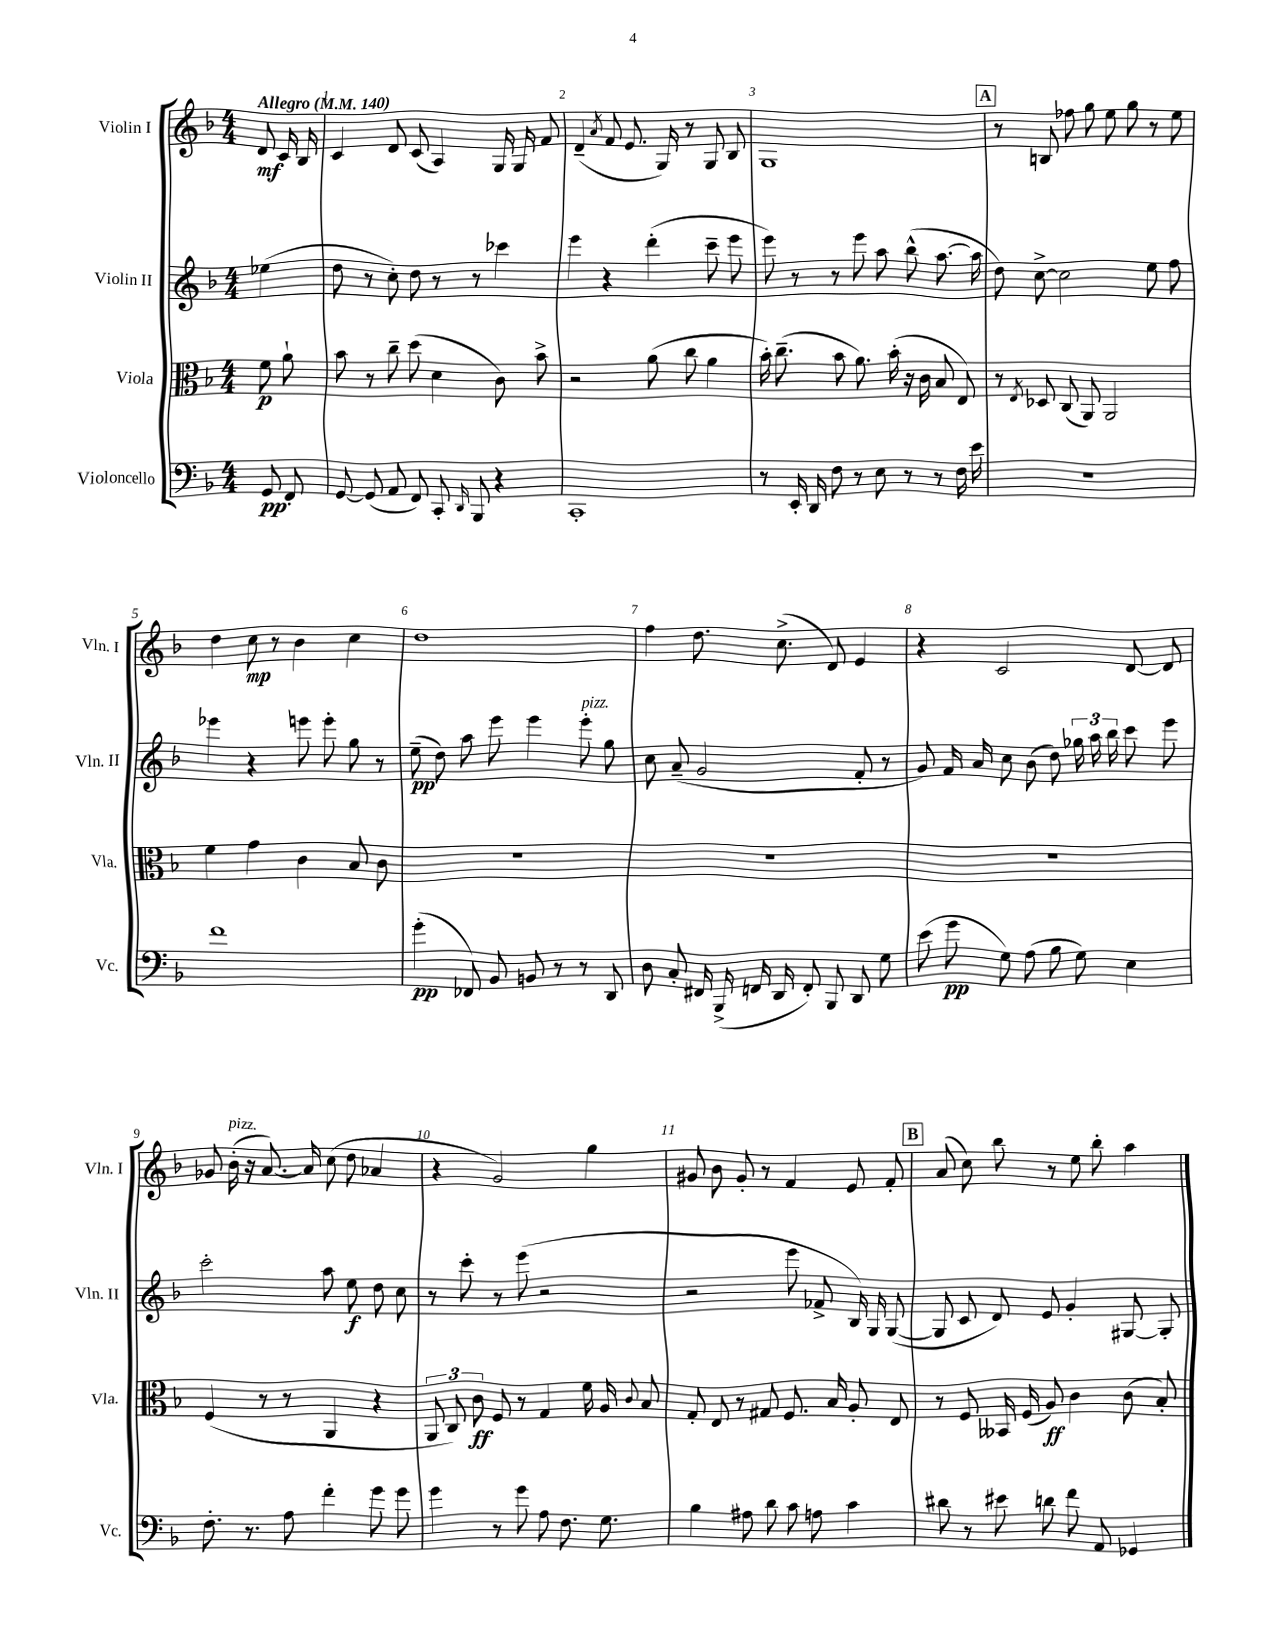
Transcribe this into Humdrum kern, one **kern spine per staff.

**kern	**kern	**kern	**kern
*staff4	*staff3	*staff2	*staff1
*clefF4	*clefC3	*clefG2	*clefG2
*k[b-]	*k[b-]	*k[b-]	*k[b-]
*M4/4	*M4/4	*M4/4	*M4/4
*MM140	*MM140	*MM140	*MM140
8GG	8f	(4ee-	8d
8FF'	8a`	.	16c
.	.	.	16B-
=	=	=	=
[8GG	8b-	8dd	4c
(8GG]	8r	8r	.
8AA	8cc~	8cc')	8d
8FF)	(8dd	8dd	(8c
8CC'	4d	8r	4A)
16qqDD	.	.	.
8BBB-	.	8r	.
4r	8c)	4ccc-	16G
.	.	.	16G
.	8b-^	.	8f
=	=	=	=
1CC'	2r	4eee	(4d~
.	.	.	8qa
.	.	4r	8f
.	.	.	8.e
.	(8a	(4ddd'	.
.	.	.	16G)
.	8cc	.	8r
.	4a	8ccc~	8G
.	.	8eee	8B-
=	=	=	=
8r	16b-')	8eee)	1G
.	(8.cc~	.	.
16EE'	.	8r	.
16DD	.	.	.
8F	8b-	8r	.
8r	8.a)	8eee	.
8E	.	8aa	.
.	(16b-'	.	.
8r	16r	(8bb-^^	.
.	16c	.	.
8r	8B-	[8.aa	.
16F	8E)	.	.
16e	.	16aa]	.
=	=	=	=
1r	8r	8dd)	8r
.	8qE	.	.
.	8D-	[8cc^	8B
.	(8C	2cc]	8ff-
.	8AA)	.	8gg
.	2AA	.	8ee
.	.	.	8gg
.	.	8ee	8r
.	.	8ff	8ee
=	=	=	=
1f	4f	4eee-	4dd
.	4g	4r	8cc
.	.	.	8r
.	4c	8eee	4b-
.	.	8eee'	.
.	8B-	8gg	4cc
.	8c	8r	.
=	=	=	=
(4g'	1r	(8ee~	1dd
.	.	8dd)	.
8FF-)	.	8aa	.
8BB-	.	8eee	.
8BB	.	4eee	.
8r	.	.	.
8r	.	8eee'	.
8DD	.	8gg	.
=	=	=	=
8D	1r	8cc	4ff
8C'	.	(8a~	.
16FF#	.	2g	8.dd
(16BBB-^	.	.	.
16FF	.	.	.
16DD	.	.	(8.cc^
8FF')	.	.	.
8BBB-	.	.	8d)
8DD	.	8f'	4e
8G	.	8r	.
=	=	=	=
(8e	1r	8g)	4r
8g	.	16f	.
.	.	16a	.
8G)	.	8cc	2c
(8A	.	(8b-	.
8B-	.	8dd)	.
8G)	.	24gg-	.
.	.	24aa	.
.	.	24bb-	.
4E	.	8ccc	[8d
.	.	8eee	8d]
=	=	=	=
8.F'	(4F	2ccc'	8g-
.	.	.	(16b-'
8.r	.	.	16r
.	8r	.	[8.a)
8A	8r	.	.
.	.	.	16a]
4f'	4AA	8aa	(8cc
.	.	8ee	8dd
8g	4r	8dd	4a-
8g	.	8cc	.
=	=	=	=
4g	12AA	8r	4r
.	12C)	.	.
.	.	8ccc'	.
.	12c	.	.
8r	8F	8r	2g)
8g	8r	(8eee	.
8A	4G	2r	.
8.F	.	.	.
.	16f	.	4gg
8.G	16A	.	.
.	8qqc	.	.
.	8B-	.	.
=	=	=	=
4B-	8G'	2r	8g#
.	8E	.	8b-
8A#	8r	.	8g#'
8d	8G#	.	8r
8c	8.F	8eee	4f
8A	.	8f-^	.
.	16B-	.	.
4c	8A'	16B-)	8e
.	.	16G	.
.	8E	([8G	8f'
=	=	=	=
8d#	8r	8G]	(8a
8r	8F	8c	8cc)
8e#	16BB--	8d)	8bb-
.	(16F	.	.
8d	8A)	8e	8r
8f	4c	4g'	8ee
8AA	.	.	8bb-'
4GG-	(8c	[8G#	4aa
.	8B-')	8G#']	.
==	==	==	==
*-	*-	*-	*-
